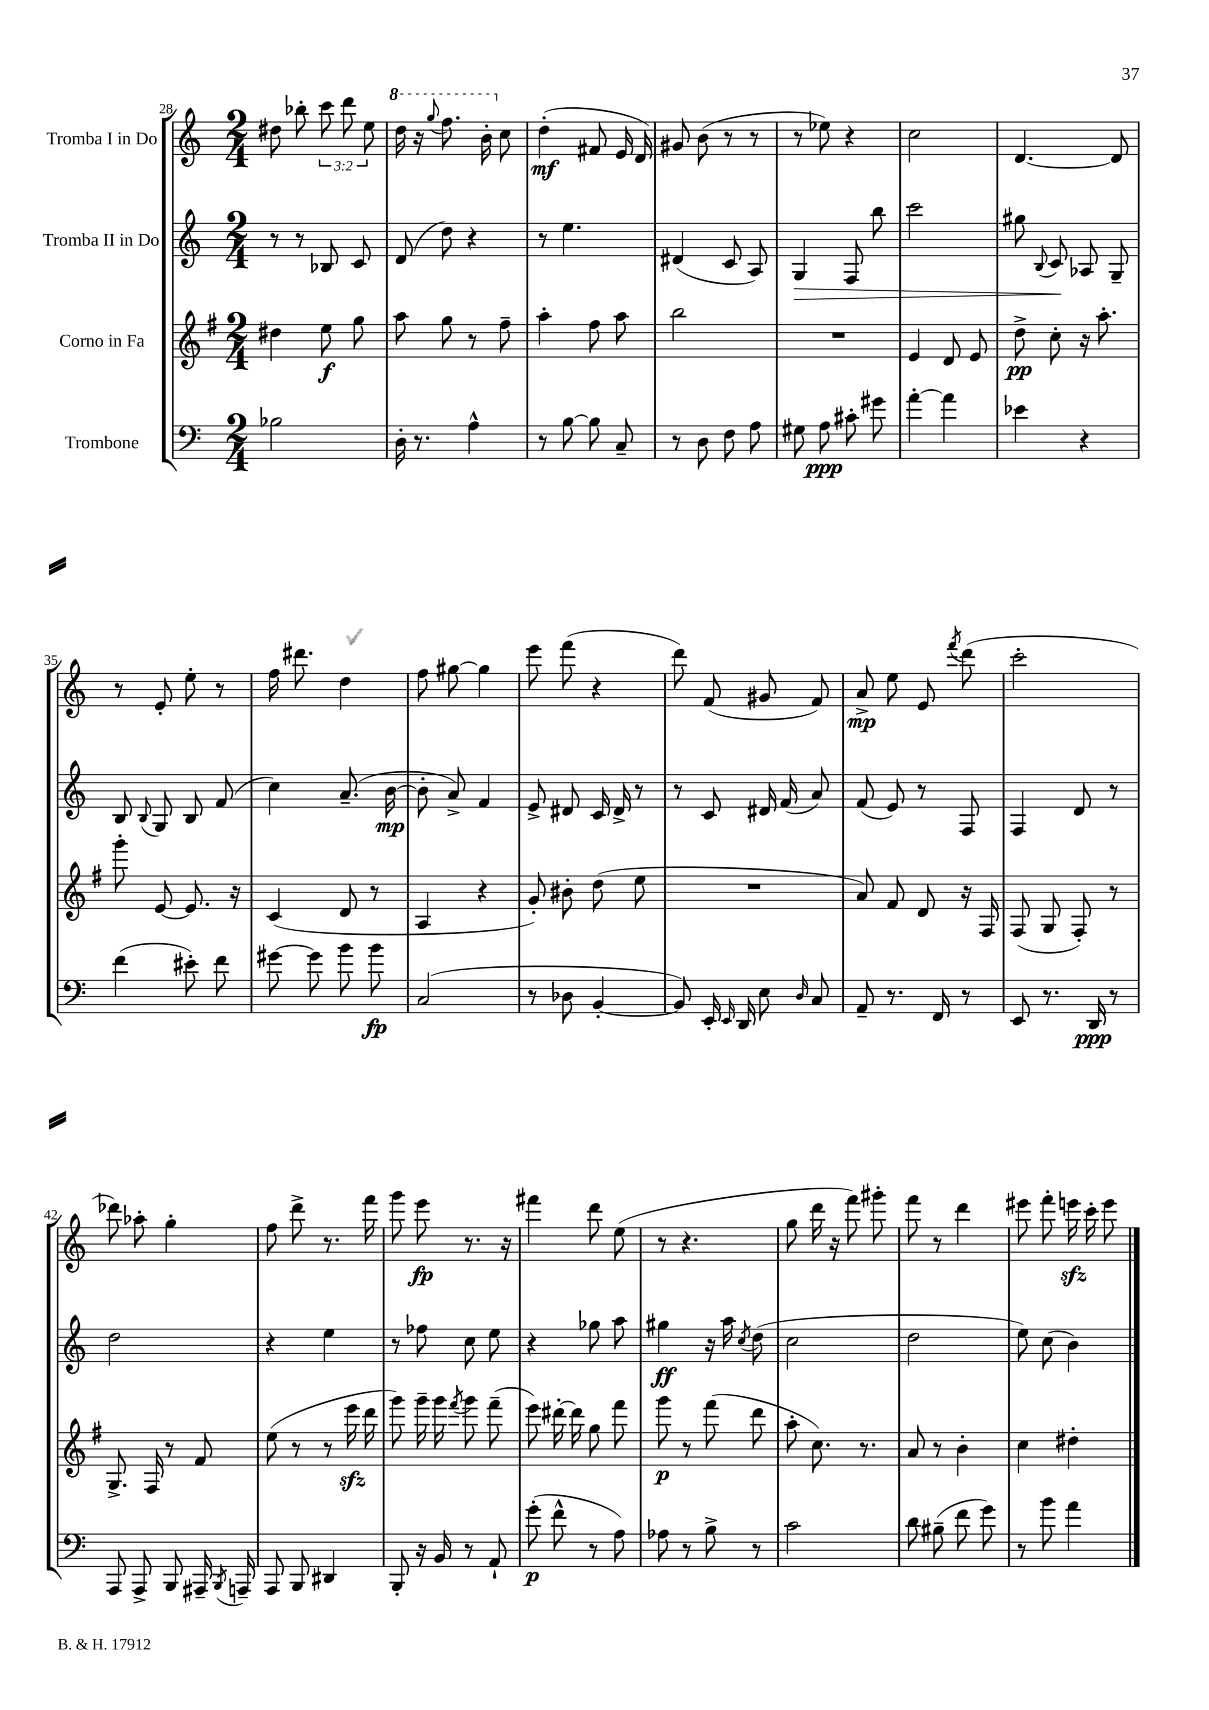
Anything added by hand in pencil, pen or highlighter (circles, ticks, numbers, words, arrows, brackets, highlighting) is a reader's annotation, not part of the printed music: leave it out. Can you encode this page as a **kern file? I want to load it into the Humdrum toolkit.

**kern	**kern	**kern	**kern
*staff4	*staff3	*staff2	*staff1
*clefF4	*clefG2	*clefG2	*clefG2
*k[]	*k[f#]	*k[]	*k[]
*M2/4	*M2/4	*M2/4	*M2/4
2B-\	4dd#\	8r	8dd#\
.	.	8r	8bb-'\
.	8ee\	8B-/	12ccc\
.	.	.	12ddd\
.	8gg\	8c/	.
.	.	.	12ee\
=	=	=	=
16D'\	8aa\	(8d/	16ddd\
8.r	.	.	16r
.	.	.	8qqggg/
.	8gg\	8dd\)	8.fff\
4A^^\	8r	4r	.
.	.	.	16bb'\
.	8ff#~\	.	8cc\
=	=	=	=
8r	4aa'\	8r	(4dd'\
[8B\	.	4.ee\	.
8B\]	8ff#\	.	8f#/
8C~/	8aa\	.	16e/
.	.	.	16d/)
=	=	=	=
8r	2bb\	(4d#/	8g#/
8D\	.	.	(8b\
8F\	.	8c/	8r
8A\	.	8A/)	8r
=	=	=	=
8G#\	2r	4G/	8r
8A\	.	.	8ee-\)
8c#'\	.	8F/	4r
8g#\	.	8bb\	.
=	=	=	=
[4a'\	4e/	2ccc\	2cc\
4a\]	8d/	.	.
.	8e/	.	.
=	=	=	=
4e-\	8dd^\	8gg#\	[4.d/
.	.	8qqB/	.
.	8cc'\	8c/	.
4r	16r	8A-/	.
.	8.aa'\	.	.
.	.	8G~/	8d/]
=	=	=	=
(4f\	8ggg'\	8B/	8r
.	.	8qqB/	.
.	[8e/	8G/	8e'/
8e#'\)	8.e/]	8B/	8ee'\
8f\	.	(8f/	8r
.	16r	.	.
=	=	=	=
[8g#\	(4c/	4cc\)	16ff\
.	.	.	8.ddd#\
8g#\]	.	.	.
8b\	8d/	(8.a~/	4dd\
8b\	8r	.	.
.	.	[16b\	.
=	=	=	=
(2C/	4A/	8b'\]	8ff\
.	.	8a^/)	[8gg#\
.	4r	4f/	4gg#\]
=	=	=	=
8r	8g'/)	8e^/	8eee\
8D-\	8b#'\	8d#/	(8fff\
[4BB'/	(8dd\	16c/	4r
.	.	16d#^/	.
.	8ee\	8r	.
=	=	=	=
8BB/])	2r	8r	8ddd\)
16EE'/	.	8c/	(8f/
16qqEE/	.	.	.
16DD/	.	.	.
8E\	.	16d#/	8g#/
.	.	(16f/	.
16qqD/	.	.	.
8C/	.	8a/)	8f/)
=	=	=	=
8AA~/	8a/)	(8f/	8a^/
8.r	8f#/	8e/)	8ee\
.	8d/	8r	8e/
16FF/	.	.	.
.	.	.	8qfff/
8r	16r	8F/	(8ddd\
.	16F#/	.	.
=	=	=	=
8EE/	(8F#/	4F/	2ccc'\
8.r	8G/	.	.
.	8F#'/)	8d/	.
16DD/	.	.	.
8r	8r	8r	.
=	=	=	=
8AAA/	8.G^/	2dd\	8ddd-\)
8AAA^/	.	.	8aa-'\
.	16F#/	.	.
8BBB/	8r	.	4gg'\
16AAA#~/	8f#/	.	.
8qBBB/	.	.	.
16AAA~/	.	.	.
=	=	=	=
8AAA/	(8ee\	4r	8ff\
8BBB/	8r	.	8ddd^\
4DD#/	8r	4ee\	8.r
.	16eee\	.	.
.	16ddd\	.	16fff\
=	=	=	=
8BBB'/	8ggg\)	8r	8ggg\
16r	16ggg~\	8ff-\	8eee\
16BB/	16ggg\	.	.
.	8qfff#/	.	.
8r	8ggg\	8cc\	8.r
8AA`/	(8fff#~\	8ee\	.
.	.	.	16r
=	=	=	=
(8g'\	8eee\)	4r	4fff#\
8f^^\	[16ddd#'\	.	.
.	16ddd#\]	.	.
8r	8gg\	8gg-\	8ddd\
8A\)	8fff#\	8aa\	(8ee\
=	=	=	=
8A-\	8ggg\	4gg#\	8r
8r	8r	.	4.r
8B^\	(8fff#\	16r	.
.	.	16aa\	.
.	.	8qcc/	.
8r	8ddd\	(8dd\	.
=	=	=	=
2c\	8aa'\	2cc\	8gg\
.	8.cc\)	.	16ddd\
.	.	.	16r
.	.	.	8fff\)
.	8.r	.	.
.	.	.	8ggg#'\
=	=	=	=
8d\	8a/	2dd\	8fff\
(8B#~\	8r	.	8r
8f\	4b'\	.	4ddd\
8g\)	.	.	.
=	=	=	=
8r	4cc\	8ee\)	8eee#\
8b\	.	(8cc\	8fff'\
4a\	4dd#'\	4b\)	16eee\
.	.	.	16ccc'\
.	.	.	8eee\
==	==	==	==
*-	*-	*-	*-
